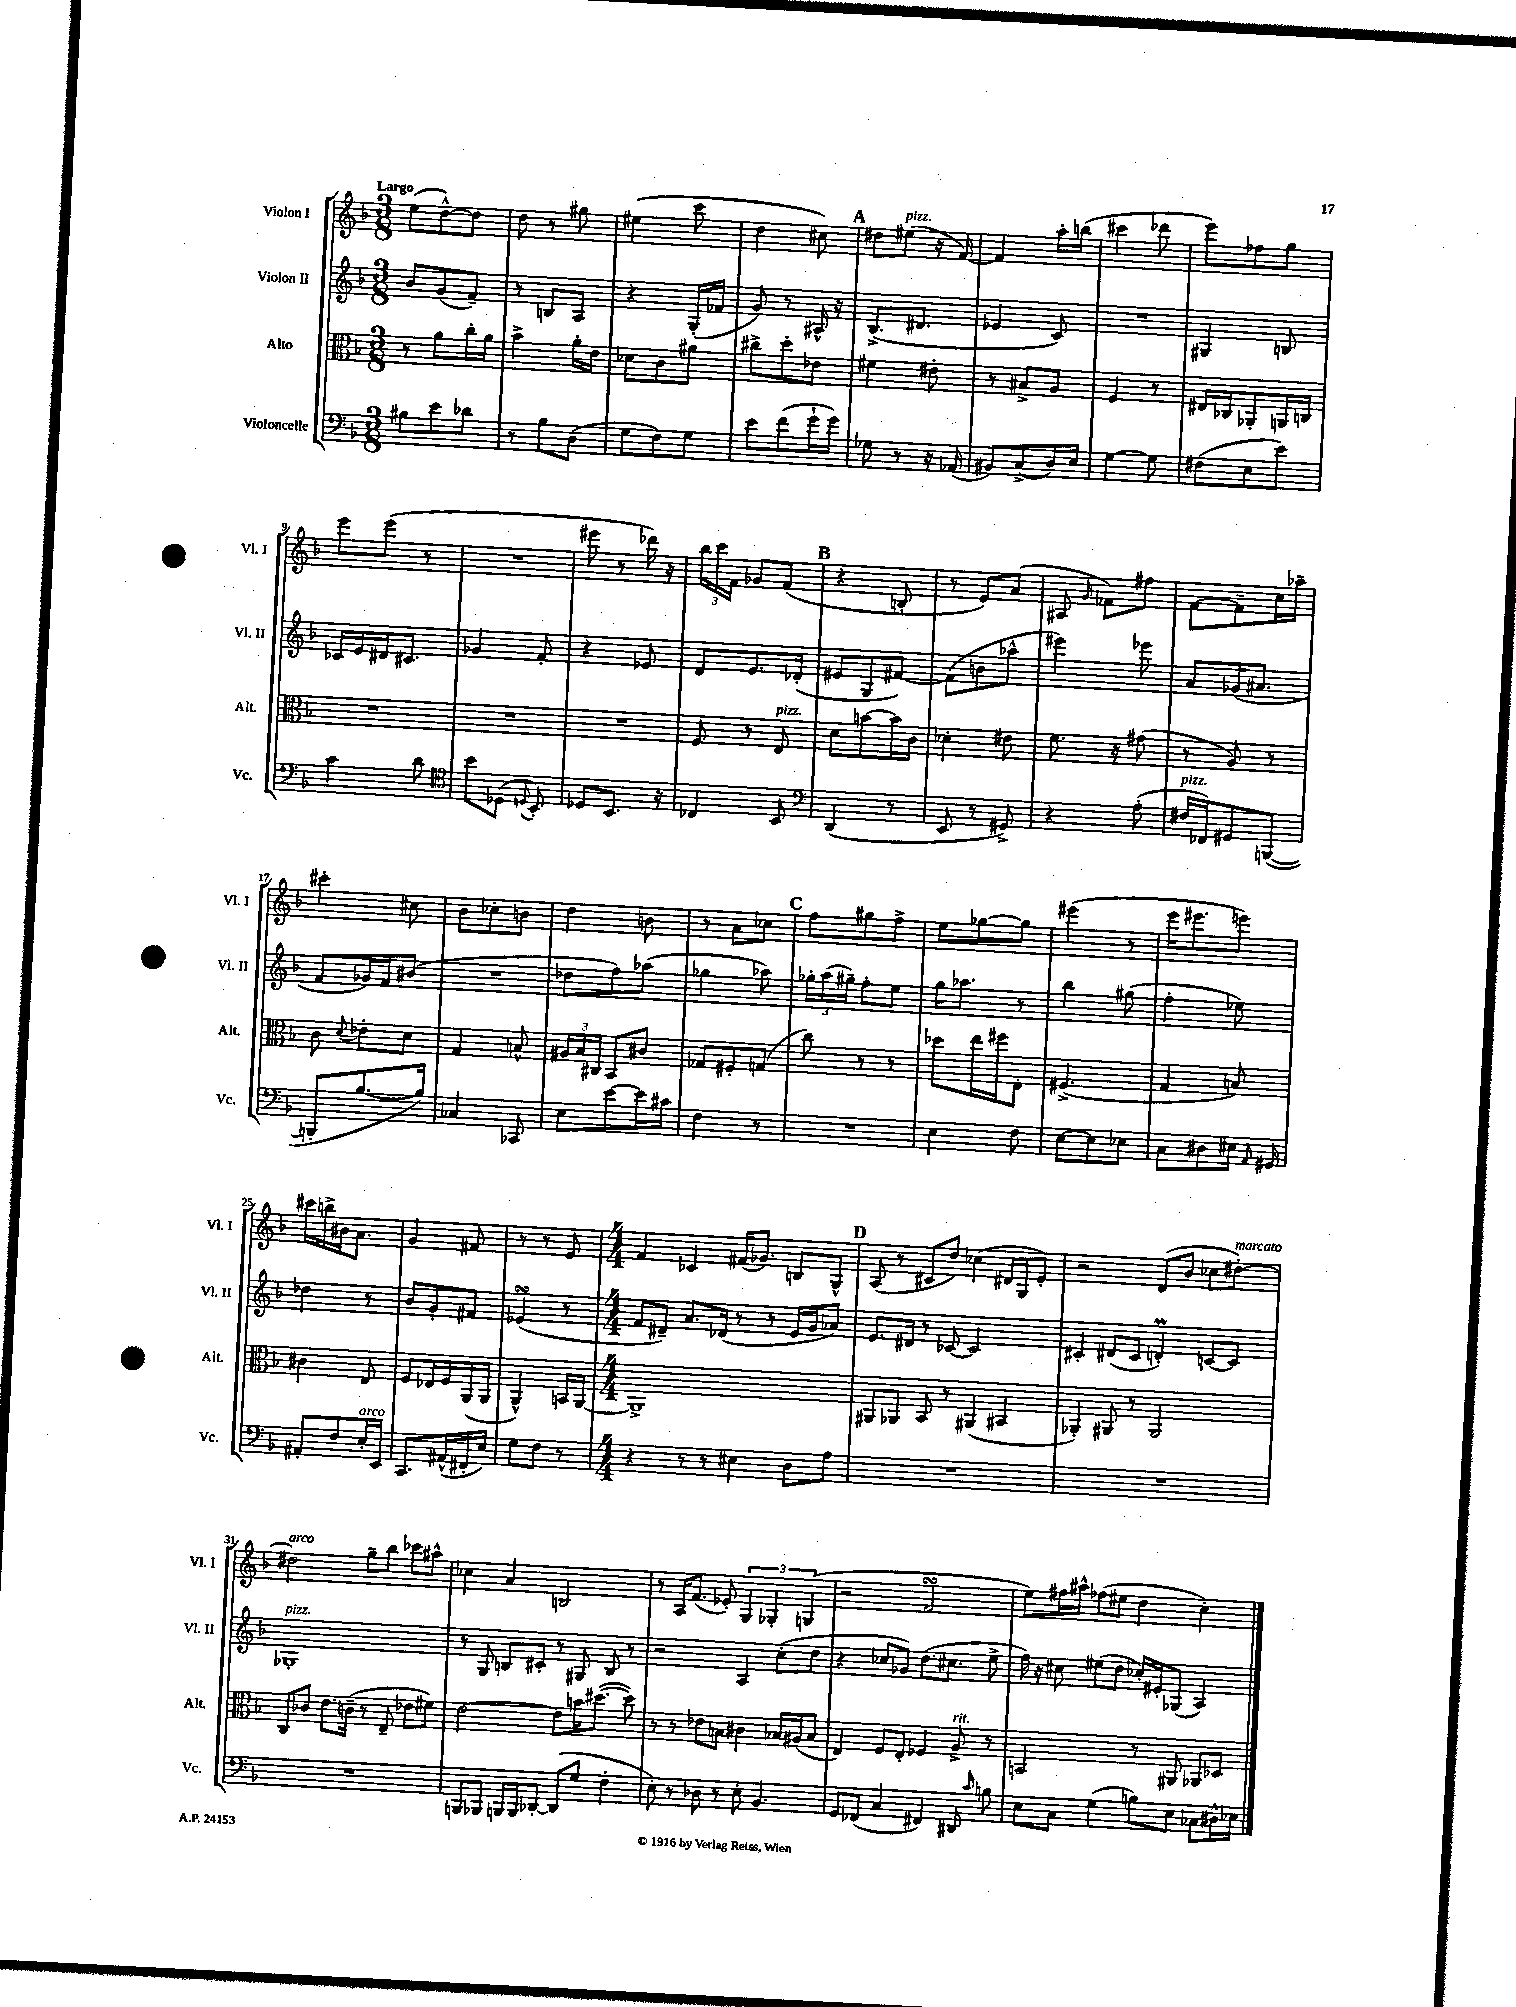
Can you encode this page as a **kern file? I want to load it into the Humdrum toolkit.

**kern	**kern	**kern	**kern
*staff4	*staff3	*staff2	*staff1
*clefF4	*clefC3	*clefG2	*clefG2
*k[b-]	*k[b-]	*k[b-]	*k[b-]
*M3/8	*M3/8	*M3/8	*M3/8
8B#\L	8r	8b-/L	(8ee\L
8e\	8a\L	(8g/	[8dd^^\)
8d-\J	16cc'\L	8f~/J)	8dd\]J
.	16a\JJ	.	.
=	=	=	=
8r	4b-^\	8r	8dd\
8B-\L	.	8B/L	8r
(8D\J	16a'\LL	8A/J	8gg#\
.	16e\JJ	.	.
=	=	=	=
8G\L	8d-\L	4r	(4ee#\
8F\)	8c\	.	.
8G\J	8a#\J	(16G'/LL	8ccc\
.	.	16f-/JJ	.
=	=	=	=
8e\L	8cc#^\L	8g/)	4dd\
(8f\	8dd'\	8r	.
16g`\L	8e-\J	16A#^^/	8cc#\)
16g\JJ)	.	16r	.
=	=	=	=
8G-\	4f#\	(8.B-^/L	8dd#\L
8r	.	.	(8ee#\J
.	.	8.d#/J	.
16r	8e#'\	.	16r
(16AA-/	.	.	[16f/)
=	=	=	=
8BB#/L)	8r	4e-/	4f/]
(8C^/	8B#^/L	.	.
16D/L)	8A/J	8c/)	16aa'\LL
16E/JJ	.	.	(16bb\JJ
=	=	=	=
[4G\	4F/	4.r	4ccc#\
8G\]	8r	.	8ddd-\
=	=	=	=
(8F#\L	16E#/LL	4G#/	8eee\L)
.	16C-/J	.	.
8E\	8AA-'/	.	8ff-\
8e\J)	16AA/L	8B/	8gg\J
.	16C/JJ	.	.
=	=	=	=
4c\	4.r	16c-/LL	8eee\L
.	.	16e/	.
.	.	16d#/J	(8eee\J
.	.	8.c#/J	.
8d\	.	.	8r
=	=	=	=
*clefC4	*	*	*
8b-\L	4.r	4g-/	4.r
(8D-\J	.	.	.
8qqD/	.	.	.
8BB-'/)	.	8f'/	.
=	=	=	=
8D-/L	4.r	4r	8eee#\
8.BB-/J	.	.	8r
.	.	8e-/	16ddd-\)
16r	.	.	16r
=	=	=	=
4C-/	8F/	8d/L	24bb-\LL
.	.	.	24ccc\
.	.	.	24f\JJ
.	8r	8.e/	8g-/L
8BB-/	8E/	.	(8f/J
.	.	(16d-'/Jk	.
=	=	=	=
*clefF4	*	*	*
(4DD/	8d\L	8e#/L	4r
.	[8b\	8G/	.
8r	16b\]L	[8f#/J)	8B'/
.	16c\JJ	.	.
=	=	=	=
8EE/	4d-'\	(8f#\]L	8r
8r	.	8b\	8e/L)
8GG#^/)	8e#\	8aa-^^\J	(8a/J
=	=	=	=
4r	8.f\	4eee#\)	8A#/
.	.	.	16qqg/
.	.	.	8f-\L)
.	16r	.	.
(8A'\	(8g#\	8eee-\	8ff#\J
=	=	=	=
16F#/LL	8r	8a/L	[8f\L
16FF-/J)	.	.	.
8GG#/	8A/)	(16g-/K	8f~\]
.	.	8.a#/J	.
([8BBB/J	8r	.	16cc\L
.	.	.	16aa-~\JJ
=	=	=	=
8BBB'/]L	8c\	8f/L	4ccc#'\
.	8qqd/	.	.
[8.B-/	8e-'\L	16g-/L)	.
.	.	16f/J	.
.	8d\J	(8b#/J	8cc#\
16B-/]Jk)	.	.	.
=	=	=	=
4C-/	4G/	4.r	8b-\L
.	.	.	8cc-'\
8CC-/	8B^^/	.	8b\J
=	=	=	=
8E\L	24A#/LL	8dd-\L	4dd\
.	24B-/	.	.
.	24C#/JJ	.	.
[8e\	8BB-/L	8ff\)	.
16e\]L	8c#/J	(8aa-\J	8b\
16c#\JJ	.	.	.
=	=	=	=
4F\	8G-/L	4gg-\	8r
.	8F#'/	.	8a\L
8r	(8G/J	8aa-\)	8cc-\J
=	=	=	=
4.r	8cc\)	24gg-'\LL	8ff\L
.	.	(24aa\	.
.	.	24gg#~\JJ)	.
.	8r	8ff'\L	8gg#\
.	8r	8ee\J	8ff^\J
=	=	=	=
4E\	8dd-\L	16gg\LK	8ee\L
.	.	8.aa-\J	.
.	16ee\L	.	[8gg-\
.	16ff#\J	.	.
8F\	8E'\J	8r	8gg-\]J
=	=	=	=
[8E\L	(4.F#^/	4bb-\	(4eee#\
8E\]	.	.	.
8E-\J	.	(8gg#\	8r
=	=	=	=
8C\L	4G/	4ff'\	16eee\LK
.	.	.	8.eee#\
8D#\	.	.	.
16E#\Jk	8B/)	8ee-\)	8eee\J)
16qqAA/	.	.	.
16GG#/	.	.	.
=	=	=	=
8AA#'/L	4c#\	4dd-\	16ccc#\LL
.	.	.	16bb^\
8F/	.	.	16b#\J
.	.	.	8.a\J
16E'/L	8E/	8r	.
16EE/JJ	.	.	.
=	=	=	=
8.CC/L	8F/L	8b-/L	4g/
.	16E-/L	8g'/	.
(16AA#^^/L	16F/	.	.
16FF#'/	(16AA/	8f#/J	8f#/
16E/JJ)	16AA/JJ	.	.
=	=	=	=
8G\L	4AA^^/)	(4e-/	8r
8F\J	.	.	8r
8r	16BB/LL	8r	8e/
.	[16AA/JJ	.	.
=	=	=	=
*M4/4	*M4/4	*M4/4	*M4/4
4r	1AA^]	8f/L	4f/
.	.	8d#~/J)	.
8r	.	8.a/L	4c-/
8r	.	.	.
.	.	(16d-/Jk	.
4E#\	.	8r	(16f#/LK
.	.	.	8.g-/J)
.	.	8r	.
8D\L	.	16e/LL	8B/L
.	.	16g/J	.
8A\J	.	8a-/J)	8G^^/J
=	=	=	=
1r	8AA#/L	8.e/L	(8A/
.	8AA-/J	.	8r
.	.	16d#/Jk	.
.	8BB-/	8r	8c#/L
.	8r	[8c-/	8dd/J)
.	(4AA#/	2c-/]	(4cc-\
.	4BB#/	.	16d#/LL
.	.	.	16G/J
.	.	.	8e'/J)
=	=	=	=
1r	4AA-'/)	4c#'/	2r
.	8AA#/	(8d#/L	.
.	8r	8c#/J	.
.	2AA#/	4d'/)	(8d/L
.	.	.	8b-/J
.	.	[8c/L	8cc-\L
.	.	8c/]J	[8dd#'\J)
=	=	=	=
1r	8C/L	1G-'	2dd#\]
.	8c-/J	.	.
.	8.e\L	.	.
.	(16c~\Jk	.	.
.	8r	.	8gg~\L
.	8E~/	.	8bb-\J
.	8e-\L	.	8ccc-\L
.	8f#\J)	.	8aa#^^\J
=	=	=	=
8BBB/L	[2e\	8r	4cc-\
8BBB-/J	.	8G/	.
16BBB/LL	.	8B/L	4a/
16BBB/J	.	.	.
[8DD-'/J	.	8c#'/J	.
(8DD-/]L	8e\]L	8r	2B/
8G/J	16b\K	8G#/	.
.	([8.dd#\J	.	.
4F'\	.	8B/	.
.	8dd#\])	8r	.
=	=	=	=
8E'\)	8r	2r	8r
8r	8r	.	16A/LK
.	.	.	(8.f/J
8D-\	8e-\L	.	.
8r	8B\J	.	8e-'/)
8E'\	4c#\	4A/	6G/
4.BB-/	.	.	.
.	.	.	6G-'/
.	16B-/LL	(8cc'\L	.
.	(16A#/J	.	.
.	.	.	(6G/
.	8B-/J	8dd\J	.
=	=	=	=
8GG/L	4E/)	4r	2r
(8FF-/J	.	.	.
4C/	8F/L	8cc-/L	.
.	8E'/J	8g-/J)	.
4FF#/)	4F-/	(8.dd\L	2f/
.	.	8.cc#\J	.
8DD#/	8A^/	.	.
16qqc/	.	.	.
8B\	8r	8ee^\	.
=	=	=	=
8E\L	2BB/	16ff\)	8ee\L)
.	.	16r	.
8C\J	.	8cc#\	16ff#\L
.	.	.	16aa#^^\JJ
(4G\	.	(8ee#\L	(8ff-\L
.	.	8dd\J	8ee#\J
8B\L)	8r	16cc-'/LL)	4dd\
.	.	16e#'/J	.
8E\J	8AA#/	(8G-/J	.
8C-\L	8AA-/L	4A/)	4cc'\)
16D#^^\L	8D-/J	.	.
16E-\JJ	.	.	.
==	==	==	==
*-	*-	*-	*-
